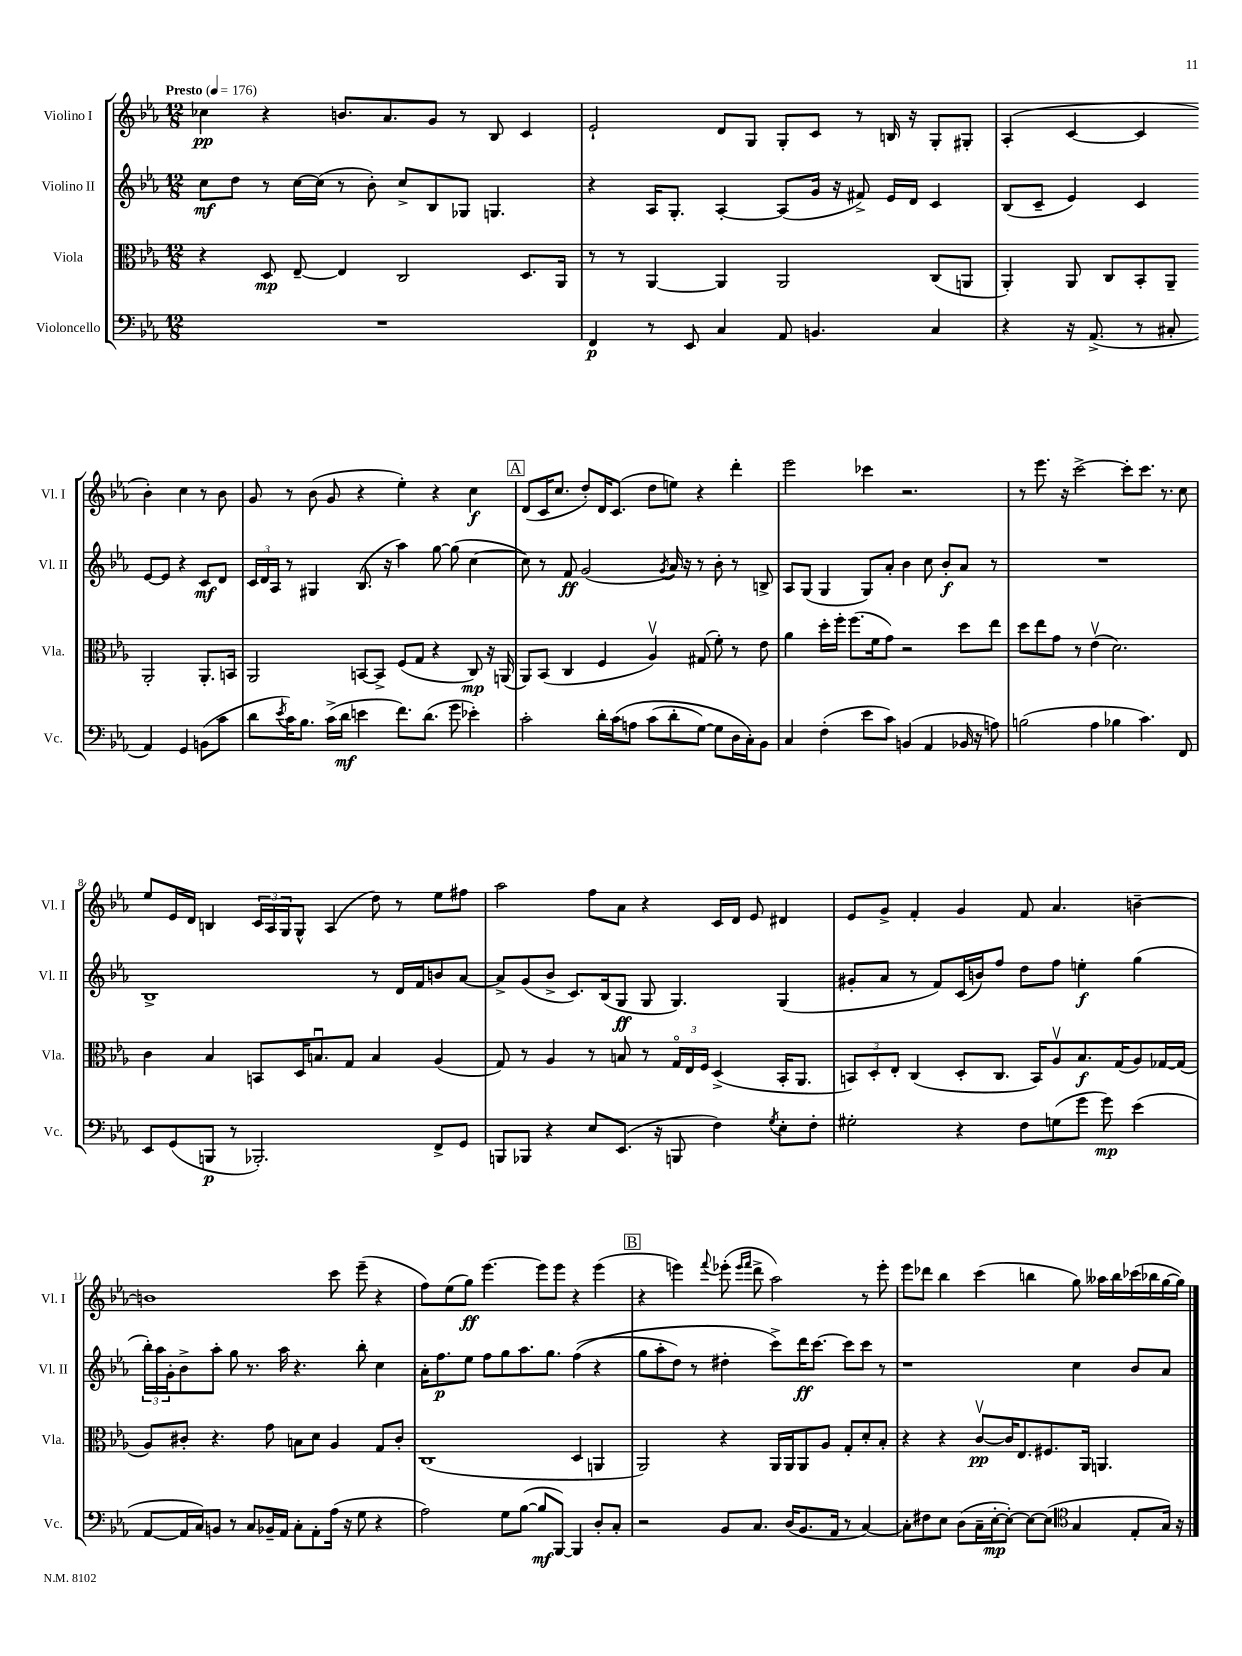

**kern	**kern	**kern	**kern
*staff4	*staff3	*staff2	*staff1
*clefF4	*clefC3	*clefG2	*clefG2
*k[b-e-a-]	*k[b-e-a-]	*k[b-e-a-]	*k[b-e-a-]
*M12/8	*M12/8	*M12/8	*M12/8
*MM176	*MM176	*MM176	*MM176
1.r	4r	8cc	4cc-
.	.	8dd	.
.	8D	8r	4r
.	[8E-~	[16cc	.
.	.	(16cc]	.
.	4E-]	8r	8.b
.	.	8b-')	.
.	.	.	8.a-
.	2C	8cc^	.
.	.	8B-	8g
.	.	8G-	8r
.	.	4.G	8B-
.	8.D	.	4c
.	16AA-	.	.
=	=	=	=
4FF	8r	4r	2e-`
.	8r	.	.
8r	[4AA-	16A-	.
.	.	8.G'	.
8EE-	.	.	.
4C	4AA-]	[4A-'	8d
.	.	.	8G
8AA-	2AA-	(8A-]	8G'
4.BB	.	16g	8c
.	.	16r	.
.	.	8f#^)	8r
.	.	16e-	16B
.	.	16d	16r
4C	(8C	4c	8G'
.	8AA	.	8G#'
=	=	=	=
4r	4AA-')	(8B-	(4A-'
.	.	8c~	.
16r	8AA-	4e-)	[4c
(8.AA-^	.	.	.
.	8C	.	.
8r	8BB-'	4c	4c]
8C#'	8AA-~	.	.
4AA-)	2AA-'	[8e-	4b-')
.	.	8e-]	.
4GG	.	4r	4cc
(8BB	8.AA-'	8c	8r
8c	.	8d	8b-
.	16BB	.	.
=	=	=	=
8d	2AA-	24c	8g
.	.	24d	.
.	.	24A-	.
8qe-	.	.	.
16c)	.	8r	8r
8.B-	.	.	.
.	.	4G#	(8b-
(16c^	.	.	8g
16d	.	.	.
4e	[8BB	(8.B-	4r
.	8BB^]	.	.
.	.	16r	.
8.f)	(8F	4aa-)	4ee-')
.	8G	.	.
(8.d	.	.	.
.	4r	[8gg	4r
8g	.	(8gg]	.
4e-')	8C)	[4cc	4cc
.	16r	.	.
.	(16AA	.	.
=	=	=	=
2c'	8AA-)	8cc])	(8d
.	(8BB-	8r	16c
.	.	.	8.cc
.	4C	8f	.
.	.	(2g	8dd')
16d'	4F	.	16d
&(16c	.	.	(8.c
8A	.	.	.
(8c	4A-v)	.	8dd
.	.	8qg	.
8d'	.	16a-)	8ee)
.	.	16r	.
[8G)	(8G#	8r	4r
8G]	8f')	8b-'	.
16D	8r	8r	4ddd'
16C'&)	.	.	.
8BB-	8e-	8B^	.
=	=	=	=
4C	4a-	8A-	2eee-
.	.	(8G	.
(4F'	16dd'	4G	.
.	16ff'	.	.
.	(8.ff	.	.
8e-	.	8G)	4ccc-
.	16f	.	.
8c)	8g)	8a-'	.
(4BB	2r	4b-	2.r
4AA-	.	8cc	.
.	.	8b-'	.
16BB-	8dd	8a-	.
16r	.	.	.
8A)	8ee-	8r	.
=	=	=	=
(2B	8dd	1.r	8r
.	8ee-	.	8.eee-
.	8g	.	.
.	.	.	16r
.	8r	.	[2ccc^
4A-	(4e-v	.	.
4B-	2.d)	.	.
.	.	.	8ccc']
4.c)	.	.	8.ccc
.	.	.	8.r
8FF	.	.	8cc
=	=	=	=
8EE-	4c	1B-^	8ee-
(8GG	.	.	16e-
.	.	.	16d
8BBB	4B-	.	4B
8r	.	.	.
2.BBB-')	8BB	.	24c
.	.	.	24A-
.	.	.	24G
.	16D	.	8G^^
.	8.Bu	.	.
.	.	.	(4A-
.	8G	.	.
.	4B	8r	8dd)
.	.	16d	8r
.	.	16f	.
8FF^	(4A-	8b	8ee-
8GG	.	[8a-	8ff#
=	=	=	=
8BBB	8G)	8a-^]	2aa-
8BBB-	8r	(8g	.
4r	4A-	8b-^	.
.	.	8.c)	.
8E-	8r	.	8ff
.	.	(16B-	.
(8.EE-	8B	8G	8a-
.	8r	8G	4r
16r	.	.	.
8BBB	24Go	4.G)	.
.	24E-	.	.
.	24F	.	.
4F)	(4D^	.	16c
.	.	.	16d
.	.	.	8e-
8qG	.	.	.
8E-'	16BB-'	(4G	4d#
.	8.AA-	.	.
8F'	.	.	.
=	=	=	=
2G#'	12BB)	8g#'	8e-
.	12D'	.	.
.	.	8a-	8g^
.	12E-'	.	.
.	(4C	8r	4f'
.	.	8f)	.
4r	8D'	(16c	4g
.	.	16b)	.
.	8.C	8ff	.
8F	.	8dd	8f
.	16BB)	.	.
(8G	8A-v	8ff	4.a-
8g	8.B-	4ee'	.
8g)	.	.	.
.	(16G	.	.
(4e-	8A-)	(4gg	[4b~
.	[16G-	.	.
.	(16G-]	.	.
=	=	=	=
[8AA-	8A-)	24bb-')	1b]
.	.	24aa-	.
.	.	24g'	.
16AA-]	8c#'	8b-^	.
16C)	.	.	.
8BB	4.r	8aa-'	.
8r	.	8gg	.
8C	.	8.r	.
16BB-~	8g	.	.
16AA-	.	16aa-	.
8C'	8B	4.r	.
8AA-'	8d	.	.
(16A-	4A-	.	8ccc
16r	.	.	.
8G	.	8bb-'	(8eee-~
4r	8G	4cc	4r
.	8c#'	.	.
=	=	=	=
2A-)	(1C	16a-'	8ff)
.	.	8.ff	.
.	.	.	(8ee-
.	.	8ee-	8gg)
.	.	8ff	[4.eee-
8G	.	8gg	.
([8B-	.	8.aa-	.
8B-]	.	.	8eee-]
.	.	8.gg	.
[8BBB-)	.	.	8eee-
4BBB-]	4D	&((4ff	4r
8D'	4AA	4r	(4eee-
8C'	.	.	.
=	=	=	=
2r	2AA-)	8gg	4r
.	.	8aa-'	.
.	.	8dd)	4eee)
.	.	8r	.
.	.	.	8qqfff
8BB-	4r	4dd#'	(8eee-'
.	.	.	16qqeee-
.	.	.	16qqfff
8.C	.	.	8ddd^
.	16AA-	8ccc^&)	2aa-)
(16D	16AA-	.	.
8.BB-	8AA-	16ddd	.
.	.	[8.ccc	.
.	8A-	.	.
16AA-	.	.	.
8r	8G'	8ccc]	.
[4C)	8d'	8ccc	8r
.	8B-'	8r	8eee-'
=	=	=	=
8C']	4r	1r	8eee-
8F#	.	.	8ddd-
8E-	4r	.	4bb-
(8D	.	.	.
16C~	[8cv	.	(4ccc
[16E-'	.	.	.
8E-'_)	16c]	.	.
.	8.E-	.	.
8E-_	.	.	4bb
(8E-]	8.F#	.	.
*clefC4	*	*	*
4G	.	4cc	8gg)
.	16AA-	.	.
.	4.AA	.	16aa--
.	.	.	16bb
8E-'	.	8b-	(16ccc-
.	.	.	16bb-
16G)	.	8a-	[16gg
16r	.	.	16gg])
==	==	==	==
*-	*-	*-	*-
